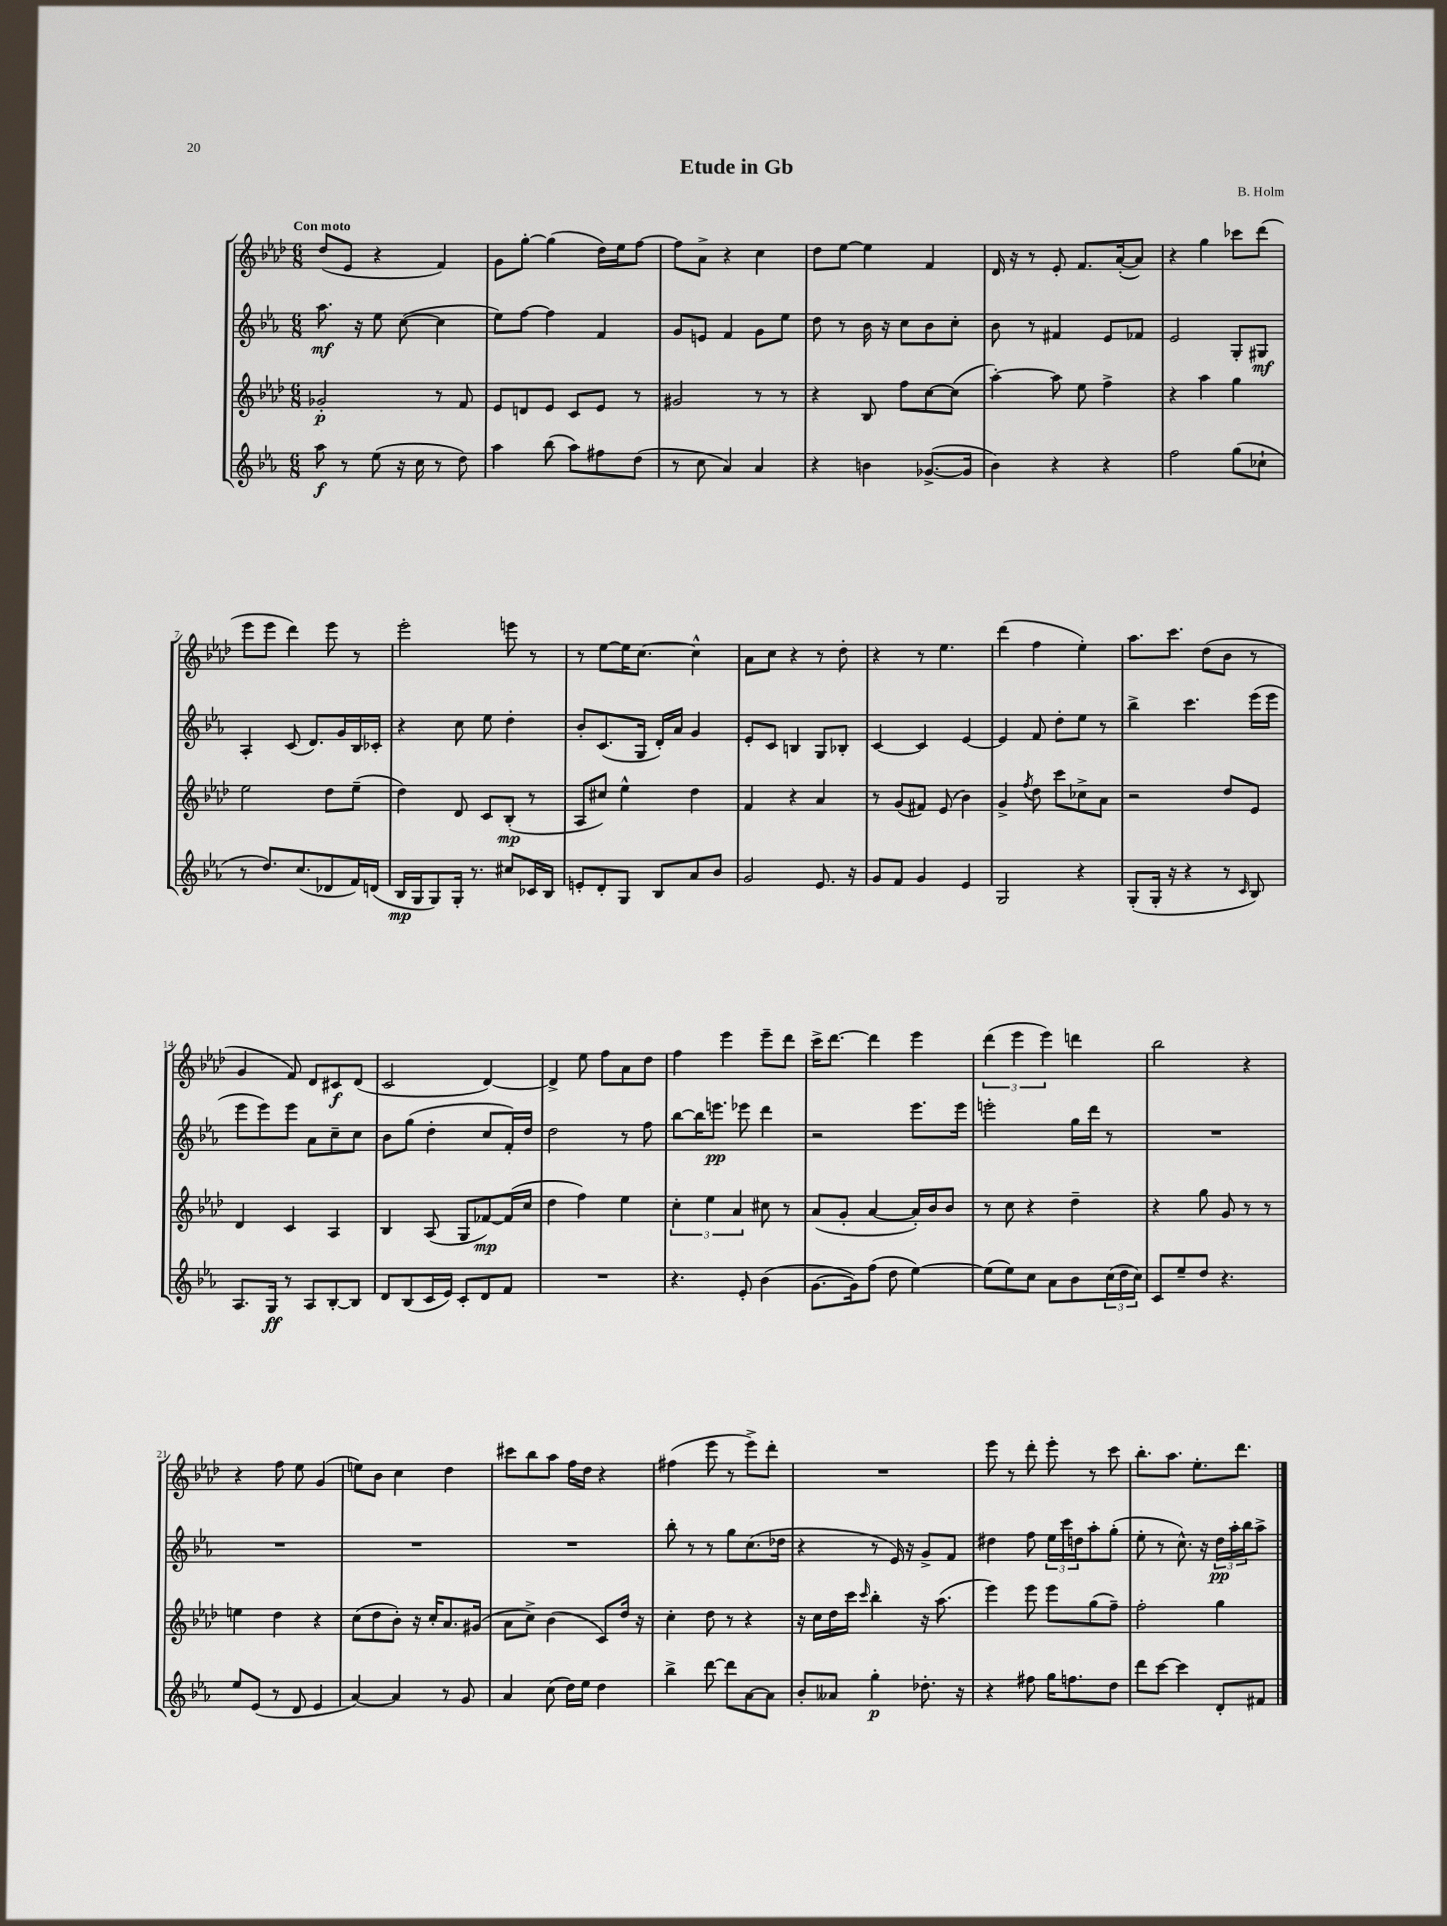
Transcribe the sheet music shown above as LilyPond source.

\header { title = "Etude in Gb" composer = "B. Holm" }
<<
\new StaffGroup <<
\new Staff = "s0" {
    \clef treble \key aes \major \numericTimeSignature \time 6/8 \tempo "Con moto"
    des''8( ees'8 r4 f'4) |
    g'8 g''8~-. g''4( des''16) ees''16 f''8~ |
    f''8 aes'8-> r4 c''4 |
    des''8 ees''8~ ees''4 f'4 |
    des'16 r16 r8 ees'8-. f'8. aes'16~-.( aes'8) |
    r4 g''4 ces'''8 des'''8( |
    ees'''8 ees'''8 des'''4) ees'''8 r8 |
    ees'''2-. e'''8 r8 |
    r8 ees''8~ ees''16 c''8.~ c''4-^ |
    aes'8 c''8 r4 r8 des''8-. |
    r4 r8 ees''4. |
    des'''4( f''4 ees''4-.) |
    aes''8. c'''8. des''8( bes'8 r8 |
    g'4 f'8) des'8 cis'8\f des'8( |
    c'2 des'4~) |
    des'4-> ees''8 f''8 aes'8 des''8 |
    f''4 ees'''4 ees'''8-- des'''8 |
    c'''16-> des'''8.~ des'''4 ees'''4 |
    \tuplet 3/2 { des'''4( ees'''4 ees'''4) } d'''4 |
    bes''2 r4 |
    r4 f''8 ees''8 g'4( |
    e''8) bes'8 c''4 des''4 |
    cis'''8 bes''8 aes''8 f''16 des''16 r4 |
    fis''4( ees'''8 r8 ees'''8->) des'''8-. |
    R2. |
    ees'''8 r8 des'''8-. ees'''8-. r8 c'''8 |
    bes''8.-. aes''8. ees''8.-. des'''8. \bar "|." |
}
\new Staff = "s1" {
    \clef treble \key ees \major \numericTimeSignature \time 6/8
    aes''8.\mf r16 ees''8 c''8~( c''4 |
    ees''8) f''8~ f''4 f'4 |
    g'8 e'8 f'4 g'8 ees''8 |
    d''8 r8 bes'16 r16 c''8 bes'8 c''8-. |
    bes'8 r8 fis'4 ees'8 fes'8 |
    ees'2 g8-. gis8\mf |
    aes4-. c'8( d'8.) g'16 bes16 ces'16-. |
    r4 c''8 ees''8 d''4-. |
    bes'8-. c'8.( g16 d'16-.) aes'16 g'4 |
    ees'8-. c'8 b4 g8 bes8-. |
    c'4~ c'4 ees'4~ |
    ees'4 f'8 d''8-. ees''8 r8 |
    bes''4-> c'''4. ees'''16( ees'''16 |
    ees'''8 ees'''8) ees'''8 aes'8 c''8-- c''8 |
    bes'8 g''8( d''4-. c''8 f'16-.) d''16 |
    d''2 r8 f''8 |
    bes''8~ bes''16 e'''8.\pp ees'''8 d'''4 |
    r2 ees'''8. ees'''16 |
    e'''2-. g''16 d'''16 r8 |
    R2. |
    R2. |
    R2. |
    R2. |
    bes''8-. r8 r8 g''8 c''8.( des''16 |
    r4 r8 ees'16) r16 g'8-> f'8 |
    dis''4 f''8 \tuplet 3/2 { ees''16 c'''16 d''16 } aes''8-. g''8-.( |
    ees''8-. r8 c''8.-^) r16 \tuplet 3/2 { d''16\pp aes''16-. bes''16 } aes''8-> \bar "|." |
}
\new Staff = "s2" {
    \clef treble \key aes \major \numericTimeSignature \time 6/8
    ges'2-.\p r8 f'8 |
    ees'8 d'8 ees'8 c'8 ees'8 r8 |
    gis'2 r8 r8 |
    r4 bes8 f''8 c''8~ c''8( |
    aes''4~-.) aes''8 ees''8 f''4-> |
    r4 aes''4 g''4 |
    ees''2 des''8 ees''8--( |
    des''4) des'8 c'8 bes8-.\mp( r8 |
    aes8 cis''8) ees''4-^ des''4 |
    f'4 r4 aes'4 |
    r8 g'8( fis'8) ees'8( bes'4) |
    g'4-> \acciaccatura { f''8 } des''8 c'''8 ces''8-> aes'8 |
    r2 des''8 ees'8 |
    des'4 c'4 aes4 |
    bes4 aes8( g8 fes'8~\mp) fes'16( c''16 |
    des''4 f''4) ees''4 |
    \tuplet 3/2 { c''4-. ees''4 aes'4 } cis''8 r8 |
    aes'8( g'8-. aes'4~ aes'16-.) bes'16 bes'8 |
    r8 c''8 r4 des''4-- |
    r4 g''8 g'8 r8 r8 |
    e''4 des''4 r4 |
    c''8( des''8 bes'8-.) r16 c''16-. aes'8. gis'16( |
    aes'8 c''8->) bes'4( c'8) des''16 r16 |
    c''4-. des''8 r8 r4 |
    r16 c''16 des''16 c'''16 \grace { c'''16 } bes''4-. r16 aes''8.( |
    ees'''4) ees'''8 ees'''8 g''8( f''8--) |
    f''2-. g''4 \bar "|." |
}
\new Staff = "s3" {
    \clef treble \key ees \major \numericTimeSignature \time 6/8
    aes''8\f r8 ees''8( r16 c''16 r8 d''8) |
    aes''4 bes''8( aes''8) fis''8 d''8( |
    r8 c''8 aes'4) aes'4 |
    r4 b'4 ges'8.~->( ges'16 |
    bes'4) r4 r4 |
    f''2 g''8( ces''8-! |
    r8 d''8.) c''8.( des'8 f'16) d'16( |
    bes16\mp g16 g8) g16-. r8. cis''8 ces'16 bes16 |
    e'8-. d'8-. g8 bes8 aes'8 bes'8 |
    g'2 ees'8. r16 |
    g'8 f'8 g'4 ees'4 |
    g2 r4 |
    g8-.( g16-. r16 r4 r8 \grace { c'16 } bes8) |
    aes8. g16\ff r8 aes8 bes8~-. bes8 |
    d'8 bes8( c'16 ees'16) c'8-. d'8 f'8 |
    R2. |
    r4. ees'8-. bes'4( |
    g'8.~ g'16) f''8( d''8 ees''4~) |
    ees''8( ees''8) c''8 aes'8 bes'8 \tuplet 3/2 { c''16( d''16 c''16) } |
    c'8 ees''8-- d''8 r4. |
    ees''8 ees'8( r8 d'8 ees'4 |
    aes'4~) aes'4 r8 g'8 |
    aes'4 c''8( d''16) ees''16 d''4 |
    bes''4-> d'''8~ d'''8 aes'8~ aes'8 |
    bes'8-. aeses'8 g''4-.\p des''8.-. r16 |
    r4 fis''8 g''16 f''8. d''8 |
    d'''8 c'''8~ c'''4 d'8-. fis'8 \bar "|." |
}
>>
>>
